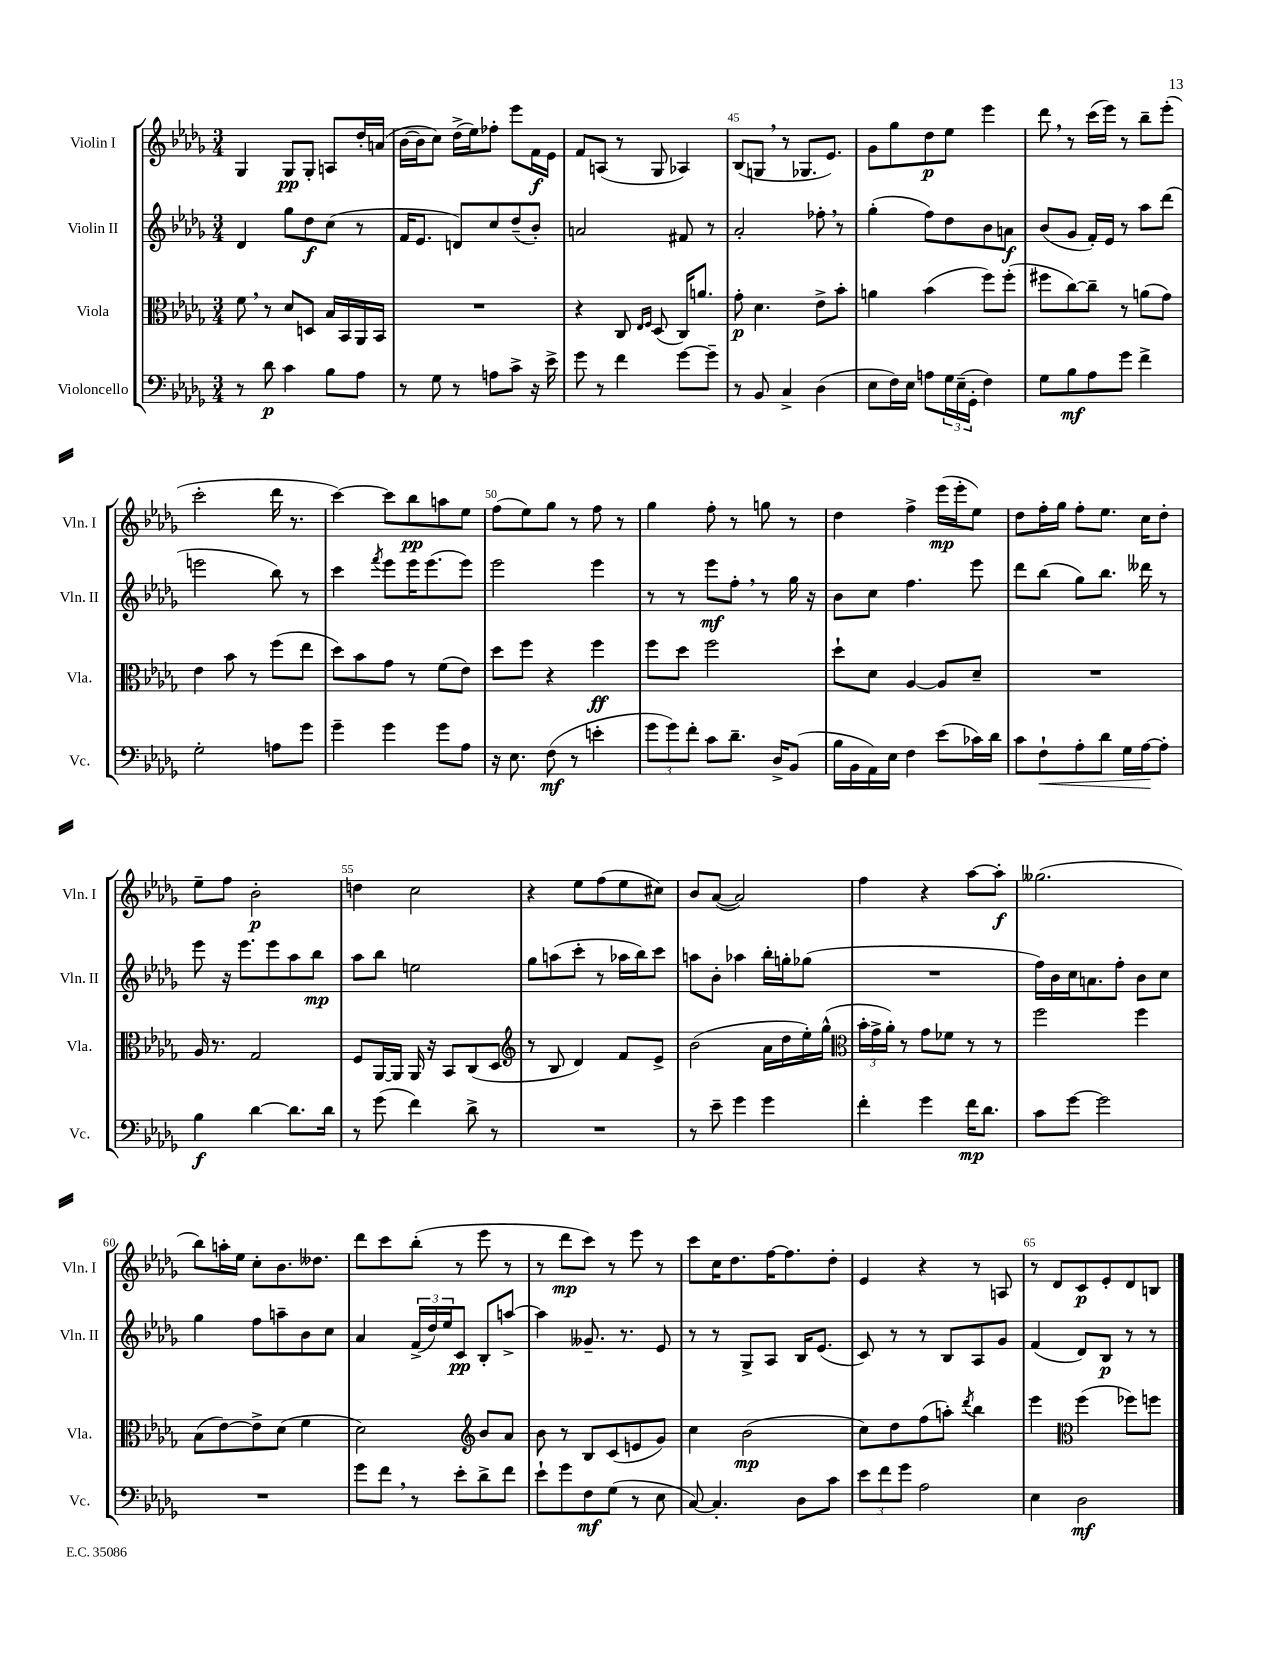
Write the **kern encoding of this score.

**kern	**kern	**kern	**kern
*staff4	*staff3	*staff2	*staff1
*clefF4	*clefC3	*clefG2	*clefG2
*k[b-e-a-d-g-]	*k[b-e-a-d-g-]	*k[b-e-a-d-g-]	*k[b-e-a-d-g-]
*M3/4	*M3/4	*M3/4	*M3/4
8r	8f	4d-	4G-
8d-	8r	.	.
4c	8d-	8gg-	8G-
.	8D	8dd-	8G-'
8B-	16B-	(8cc	8A
.	16BB-	.	.
8A-	16AA-	8r	16dd-'
.	16BB-	.	(16a
=	=	=	=
8r	2.r	16f	[16b-
.	.	8.e-	16b-]
8G-	.	.	8cc)
8r	.	8d)	(16dd-^
.	.	.	16ee-)
8A	.	8cc	8ff-'
8c^	.	(8dd-~	8eee-
16r	.	8b-')	16f
16e-^	.	.	16e-
=	=	=	=
8g-	4r	2a	8f
8r	.	.	(8A
4f	8C	.	8r
.	16qqE-	.	.
.	16qqF	.	.
.	(8D-	.	8G-
[8g-	16C)	8f#	4A-)
.	8.a	.	.
8g-~]	.	8r	.
=	=	=	=
8r	8g-'	2a-'	(8B-
8BB-	4.d-	.	8G
4C^	.	.	8r
.	.	.	8.G-
(4D-	8e-^	8ff-'	.
.	.	.	8.e-)
.	8b-'	8r	.
=	=	=	=
8E-	4a	(4gg-'	8g-
16F)	.	.	8gg-
16E-	.	.	.
8A	(4b-	8ff)	8dd-
24G-	.	8dd-	8ee-
(24E-~	.	.	.
24GG-'	.	.	.
4F)	8ff)	8b-	4eee-
.	(8ff'	8a	.
=	=	=	=
8G-	8ff#	(8b-	8ddd-
8B-	[8cc)	8g-	8r
8A-	8cc~]	16f')	(16ccc
.	.	16e-	16eee-)
8g-	8r	8r	8r
4f^	(8a	8aa-	8bb-~
.	8g-)	(8ddd-	(8eee-'
=	=	=	=
2G-'	4e-	2eee	2ccc'
.	8b-	.	.
.	8r	.	.
8A	(8ff	8bb-)	16ddd-
.	.	.	8.r
8g-	8ee-	8r	.
=	=	=	=
4g-~	8dd-)	4ccc	[4ccc)
.	8b-	.	.
.	.	8qfff	.
4g-	8g-	8eee-	8ccc]
.	8r	16eee-	8bb-
.	.	(8.eee-	.
8g-	(8f	.	8aa
8A-	8e-)	8eee-)	8ee-
=	=	=	=
16r	8dd-	2eee-	(8ff
8.E-	.	.	.
.	8ff	.	8ee-)
(8F	4r	.	8gg-
8r	.	.	8r
4e'	4ff	4eee-	8ff
.	.	.	8r
=	=	=	=
12g-	8ff	8r	4gg-
12g-)	.	.	.
.	8dd-	8r	.
12f'	.	.	.
8c	2ff	8eee-	8ff'
8.d-~	.	8ff'	8r
.	.	8r	8gg
16D-^	.	.	.
(8BB-	.	16gg-	8r
.	.	16r	.
=	=	=	=
16B-	8dd-`	8b-	4dd-
16BB-	.	.	.
16AA-)	8d-	8cc	.
16E-	.	.	.
4F	[4A-	4.ff	4ff^
(8e-	8A-]	.	(16eee-
.	.	.	16eee-'
16c-)	8d-~	8eee-	8ee-)
16d-	.	.	.
=	=	=	=
8c	2.r	8ddd-	8dd-
8F`	.	(8bb-	16ff'
.	.	.	16gg-
8A-'	.	8gg-)	8ff'
8d-	.	8.bb-	8.ee-
16G-	.	.	.
[16A-	.	16ddd--	16cc
8A-']	.	8r	8dd-'
=	=	=	=
4B-	16A-	8eee-	8ee-~
.	8.r	.	.
.	.	16r	8ff
.	.	8.eee-	.
[4d-	2G-	.	2b-'
.	.	8eee-	.
8.d-]	.	8aa-	.
.	.	8bb-	.
16d-	.	.	.
=	=	=	=
8r	8F	8aa-	4dd
(8g-	[16AA-	8bb-	.
.	16AA-]	.	.
4f)	16AA-	2ee	2cc
.	16r	.	.
.	8BB-	.	.
8d-^	(8C	.	.
8r	8D-	.	.
=	=	=	=
*	*clefG2	*	*
2.r	8r	8gg-	4r
.	8B-	(8aa	.
.	4d-)	8ccc'	8ee-
.	.	8r	(8ff
.	8f	16aa-	8ee-
.	.	16bb-)	.
.	8e-^	8ccc	8cc#)
=	=	=	=
8r	(2b-	8aa	8b-
8e-~	.	8b-'	([8a-
4g-	.	4aa-	2a-])
4g-	16a-	16bb-'	.
.	16dd-	16gg'	.
.	16ee-')	(8gg-	.
.	(16gg-^^	.	.
=	=	=	=
*	*clefC3	*	*
4f'	24b-'	2.r	4ff
.	24g-^	.	.
.	24a-')	.	.
.	8r	.	.
4g-	8g-	.	4r
.	8f-	.	.
16f	8r	.	[8aa-
8.d-	.	.	.
.	8r	.	8aa-']
=	=	=	=
8c	2ff	16ff)	(2.gg--
.	.	16b-	.
[8g-	.	16cc	.
.	.	8.a	.
2g-]	.	.	.
.	.	8ff'	.
.	4ff	8b-	.
.	.	8cc	.
=	=	=	=
2.r	(8B-	4gg-	8bb-)
.	[8e-)	.	16aa'
.	.	.	16ee-
.	8e-^]	8ff	8cc'
.	(8d-	8aa~	8.b-
.	4f	8b-	.
.	.	.	8.dd--
.	.	8cc	.
=	=	=	=
8g-	2d-)	4a-	8ddd-
8f	.	.	8ccc
8r	.	(24f^	(8bb-'
.	.	24dd-)	.
.	.	24ee-	.
8e-'	.	8c	8r
*	*clefG2	*	*
8d-^	8b-	8B-'	8eee-
8f	8a-	[8aa^	8r
=	=	=	=
8e-`	8b-	4aa]	8r
8g-	8r	.	8ddd-
8F	8B-	8.g--~	8ccc)
(8G-	(8c	.	8r
.	.	8.r	.
8r	8e	.	8eee-
8E-	8g-)	8e-	8r
=	=	=	=
[8C)	4cc	8r	8ccc
4.C']	.	8r	16cc
.	.	.	8.dd-
.	(2b-	8G-^	.
.	.	8A-	[16ff
.	.	.	8.ff]
8D-	.	16B-	.
.	.	(8.e-	.
8c	.	.	8dd-'
=	=	=	=
12e-	8cc)	8c)	4e-
12f	.	.	.
.	8dd-	8r	.
12g-	.	.	.
2A-	(8ff	8r	4r
.	8aa')	8B-	.
.	8qddd-	.	.
.	4bb-	8A-	8r
.	.	8g-	8A
=	=	=	=
4E-	4eee-	(4f	8r
.	.	.	8d-
*	*clefC3	*	*
2D-	(4ff	8d-)	8c
.	.	8B-	8e-'
.	8ff-)	8r	8d-
.	8ff	8r	8B
==	==	==	==
*-	*-	*-	*-
